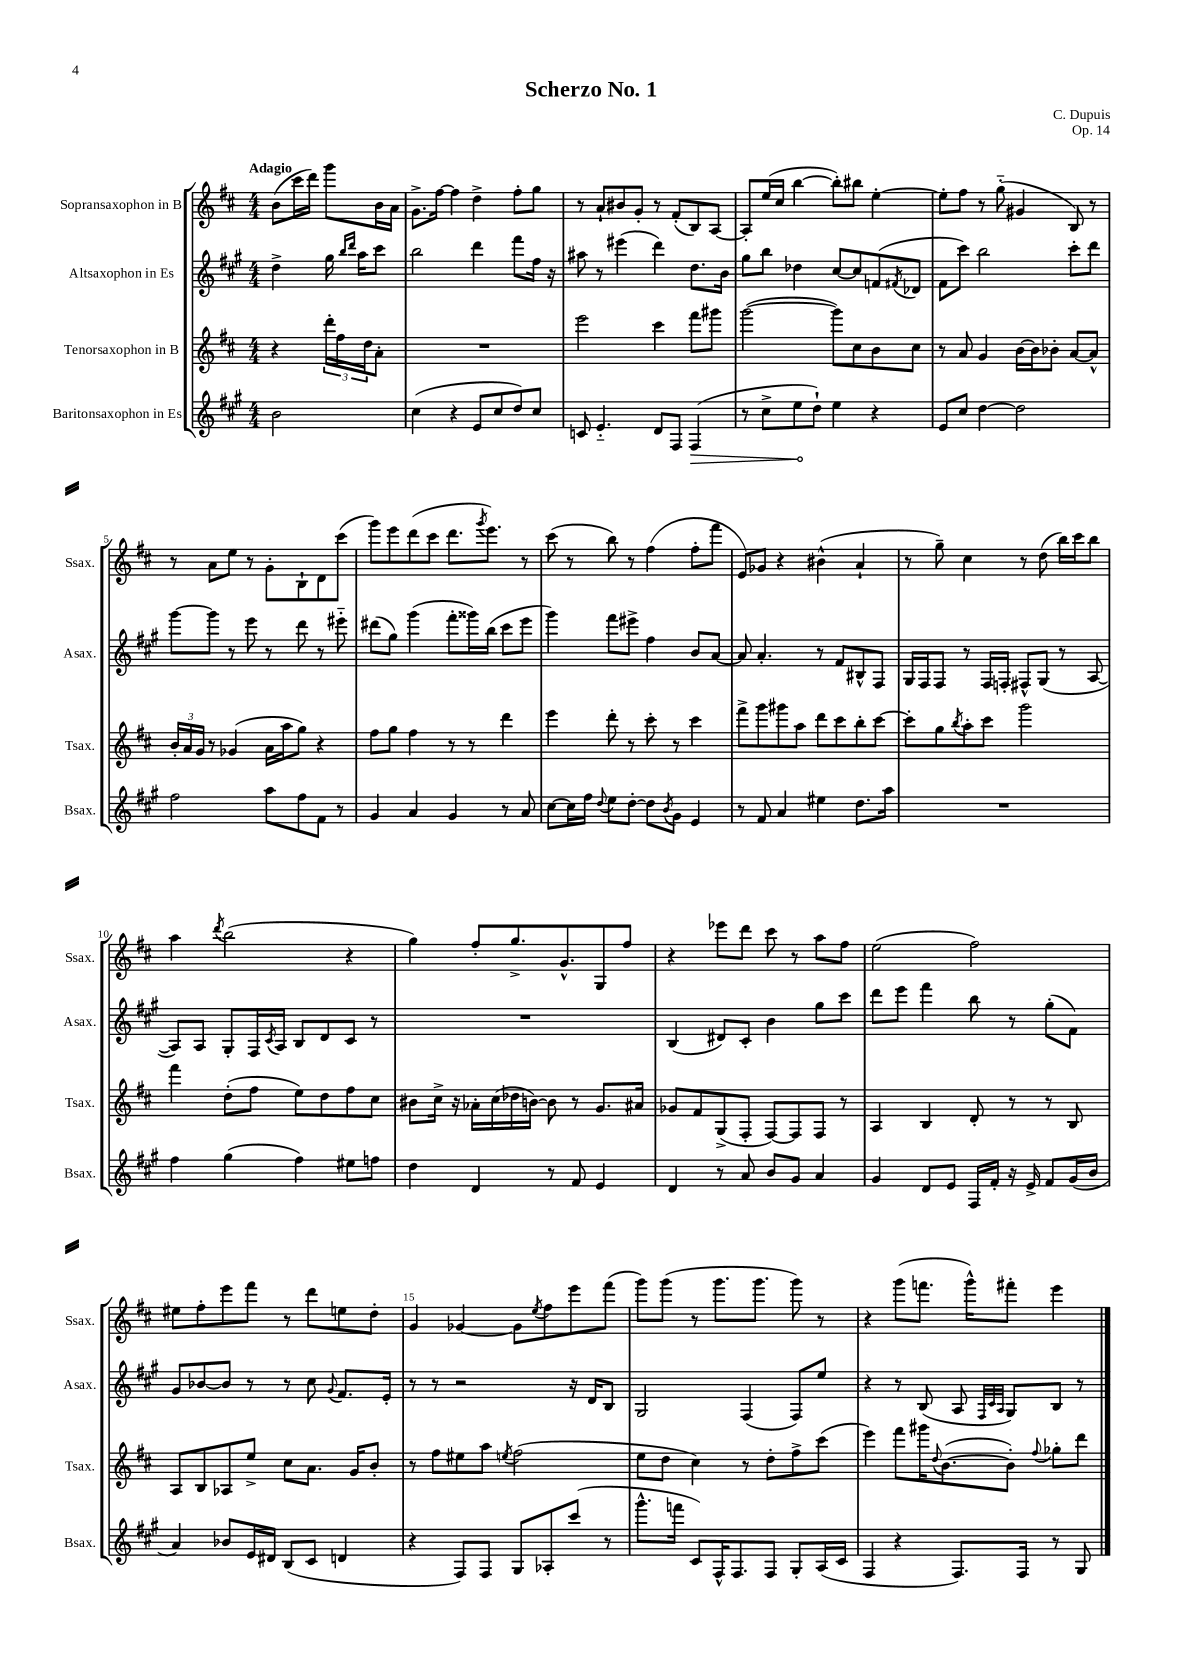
\header { title = "Scherzo No. 1" composer = "C. Dupuis" opus = "Op. 14" }
<<
\new StaffGroup <<
\new Staff = "s0" \with { instrumentName = "Sopransaxophon in B" shortInstrumentName = "Ssax." } {
    \clef treble \key d \major \numericTimeSignature \time 4/4 \partial 2 \tempo "Adagio"
    b'8( cis'''16 d'''16) g'''8 b'16 a'16 |
    g'8.-> fis''16~ fis''4 d''4-> fis''8-. g''8 |
    r8 a'8-! bis'8 g'8-. r8 fis'8-.( b8) a8~ |
    a8-. e''16( cis''16 b''4~ b''8-.) bis''8 e''4~-. |
    e''8-. fis''8 r8 g''8-_( gis'4 b8) r8 |
    r8 a'8 e''8 r8 g'8-. b8-! d'8 cis'''8( |
    g'''8) e'''8 d'''8( cis'''8 d'''8. \acciaccatura { g'''8 } e'''8.) r8 |
    cis'''8( r8 b''8) r8 fis''4( fis''8-. fis'''8 |
    e'8) ges'8 r4 bis'4-^( a'4-! |
    r8 g''8--) cis''4 r8 d''8( b''16) cis'''16 b''8 |
    a''4 \acciaccatura { d'''8 } b''2( r4 |
    g''4) fis''8-. g''8.-> g'8.-^ g8 fis''8 |
    r4 ees'''8 d'''8 cis'''8 r8 a''8 fis''8 |
    e''2( fis''2) |
    eis''8 fis''8-. e'''8 fis'''8 r8 d'''8 e''8 d''8-. |
    g'4 ges'4~ ges'8 \acciaccatura { e''8 } fis''8 e'''8 fis'''8( |
    g'''8) g'''8( r8 g'''8. g'''8. g'''8) r8 |
    r4 g'''8( f'''8. g'''16-^) fis'''8-. e'''4 \bar "|." |
}
\new Staff = "s1" \with { instrumentName = "Altsaxophon in Es" shortInstrumentName = "Asax." } {
    \clef treble \key a \major \numericTimeSignature \time 4/4 \partial 2
    d''4-> gis''16 \grace { b''16 d'''16 } a''16 cis'''8 |
    b''2 d'''4 fis'''8 fis''16 r16 |
    ais''8 r8 eis'''4( d'''4) d''8. b'16 |
    gis''8 b''8 des''4 cis''8~ cis''8 f'8( \acciaccatura { fis'8 } des'8 |
    fis'8 cis'''8) b''2 cis'''8-. d'''8 |
    gis'''8~ gis'''8 r8 e'''8 r8 d'''8 r8 eis'''8-_ |
    dis'''8( gis''8) gis'''4( fis'''8-. gisis'''16) b''16( cis'''8 e'''8 |
    gis'''4) fis'''8 eis'''8-> fis''4 b'8 a'8~ |
    a'8 a'4.-. r8 fis'8 bis8-^ fis8 |
    gis16 fis16 fis8 r8 fis16 f16-. fis8-^ gis8( r8 a8~ |
    a8) a8 gis8-. fis16 \acciaccatura { cis'8 } a16 b8 d'8 cis'8 r8 |
    R1 |
    b4( dis'8) cis'8-. b'4 gis''8 cis'''8 |
    d'''8 e'''8 fis'''4 b''8 r8 gis''8-.( fis'8) |
    gis'8 bes'8~ bes'8 r8 r8 cis''8 \appoggiatura { gis'8 } fis'8. e'16-. |
    r8 r8 r2 r16 d'16 b8 |
    gis2 fis4( fis8) e''8 |
    r4 r8 b8( a8 \grace { fis32 cis'32 a32 } gis8) b8 r8 \bar "|." |
}
\new Staff = "s2" \with { instrumentName = "Tenorsaxophon in B" shortInstrumentName = "Tsax." } {
    \clef treble \key d \major \numericTimeSignature \time 4/4 \partial 2
    r4 \tuplet 3/2 { d'''16-. fis''16 d''16 } a'8-. |
    R1 |
    e'''2 cis'''4 fis'''8 gis'''8 |
    g'''2~( g'''8) cis''8 b'8 cis''8 |
    r8 a'8 g'4 b'16~ b'16 bes'8-. a'8~ a'8-^ |
    \tuplet 3/2 { b'16-. a'16 g'16 } r8 ges'4( a'16 a''16 g''8) r4 |
    fis''8 g''8 fis''4 r8 r8 d'''4 |
    e'''4 d'''8-. r8 cis'''8-. r8 cis'''4 |
    fis'''8-> g'''8 gis'''8 a''8 d'''8 cis'''8 b''8-. cis'''8~ |
    cis'''8-. g''8 \acciaccatura { b''8 } a''8-. cis'''8 g'''2 |
    fis'''4 d''8-.( fis''8 e''8) d''8 fis''8 cis''8 |
    bis'8 cis''16-> r16 aes'16-. cis''16( des''16 b'16~) b'8 r8 g'8. ais'16 |
    ges'8 fis'8 g8->( fis8-. fis8~) fis8 fis8 r8 |
    a4 b4 d'8-. r8 r8 b8 |
    a8 b8 aes8 e''8-> cis''8 a'8. g'16 b'8-. |
    r8 fis''8 eis''8 a''8 \acciaccatura { e''8 } fis''2( |
    e''8 d''8 cis''4) r8 d''8-. fis''8-> cis'''8( |
    e'''4) fis'''8 gis'''16 \appoggiatura { d''8 } b'8.~( b'8-.) \appoggiatura { fis''8 } ges''8-. d'''8 \bar "|." |
}
\new Staff = "s3" \with { instrumentName = "Baritonsaxophon in Es" shortInstrumentName = "Bsax." } {
    \clef treble \key a \major \numericTimeSignature \time 4/4 \partial 2
    b'2 |
    cis''4( r4 e'8 cis''8 d''8) cis''8 |
    c'8 e'4.-_ d'8 fis8 \once \override Hairpin.circled-tip = ##t fis4\>( |
    r8 cis''8-> e''8\! d''8-!) e''4 r4 |
    e'8 cis''8 d''4~ d''2 |
    fis''2 a''8 fis''8 fis'8 r8 |
    gis'4 a'4 gis'4 r8 a'8 |
    cis''8~ cis''16 fis''16 \appoggiatura { d''8 } e''8 d''8~-. d''8 \acciaccatura { b'8 } gis'8 e'4 |
    r8 fis'8 a'4 eis''4 d''8. a''16 |
    R1 |
    fis''4 gis''4( fis''4) eis''8 f''8 |
    d''4 d'4 r8 fis'8 e'4 |
    d'4 r8 a'8 b'8 gis'8 a'4 |
    gis'4 d'8 e'8 fis16 fis'16-. r16 e'16-> fis'8 gis'16( b'16 |
    a'4) bes'8 e'16 dis'16 b8( cis'8 d'4 |
    r4 fis8) fis8 gis8 aes8-. cis'''8( r8 |
    gis'''8.-^ f'''16 cis'8) fis16-^ fis8. fis8 gis8-. a16( cis'16 |
    fis4 r4 fis8.) fis16 r8 gis8 \bar "|." |
}
>>
>>
\layout { \context { \Score \override BarNumber.break-visibility = ##(#f #t #t) barNumberVisibility = #(every-nth-bar-number-visible 5) } }
